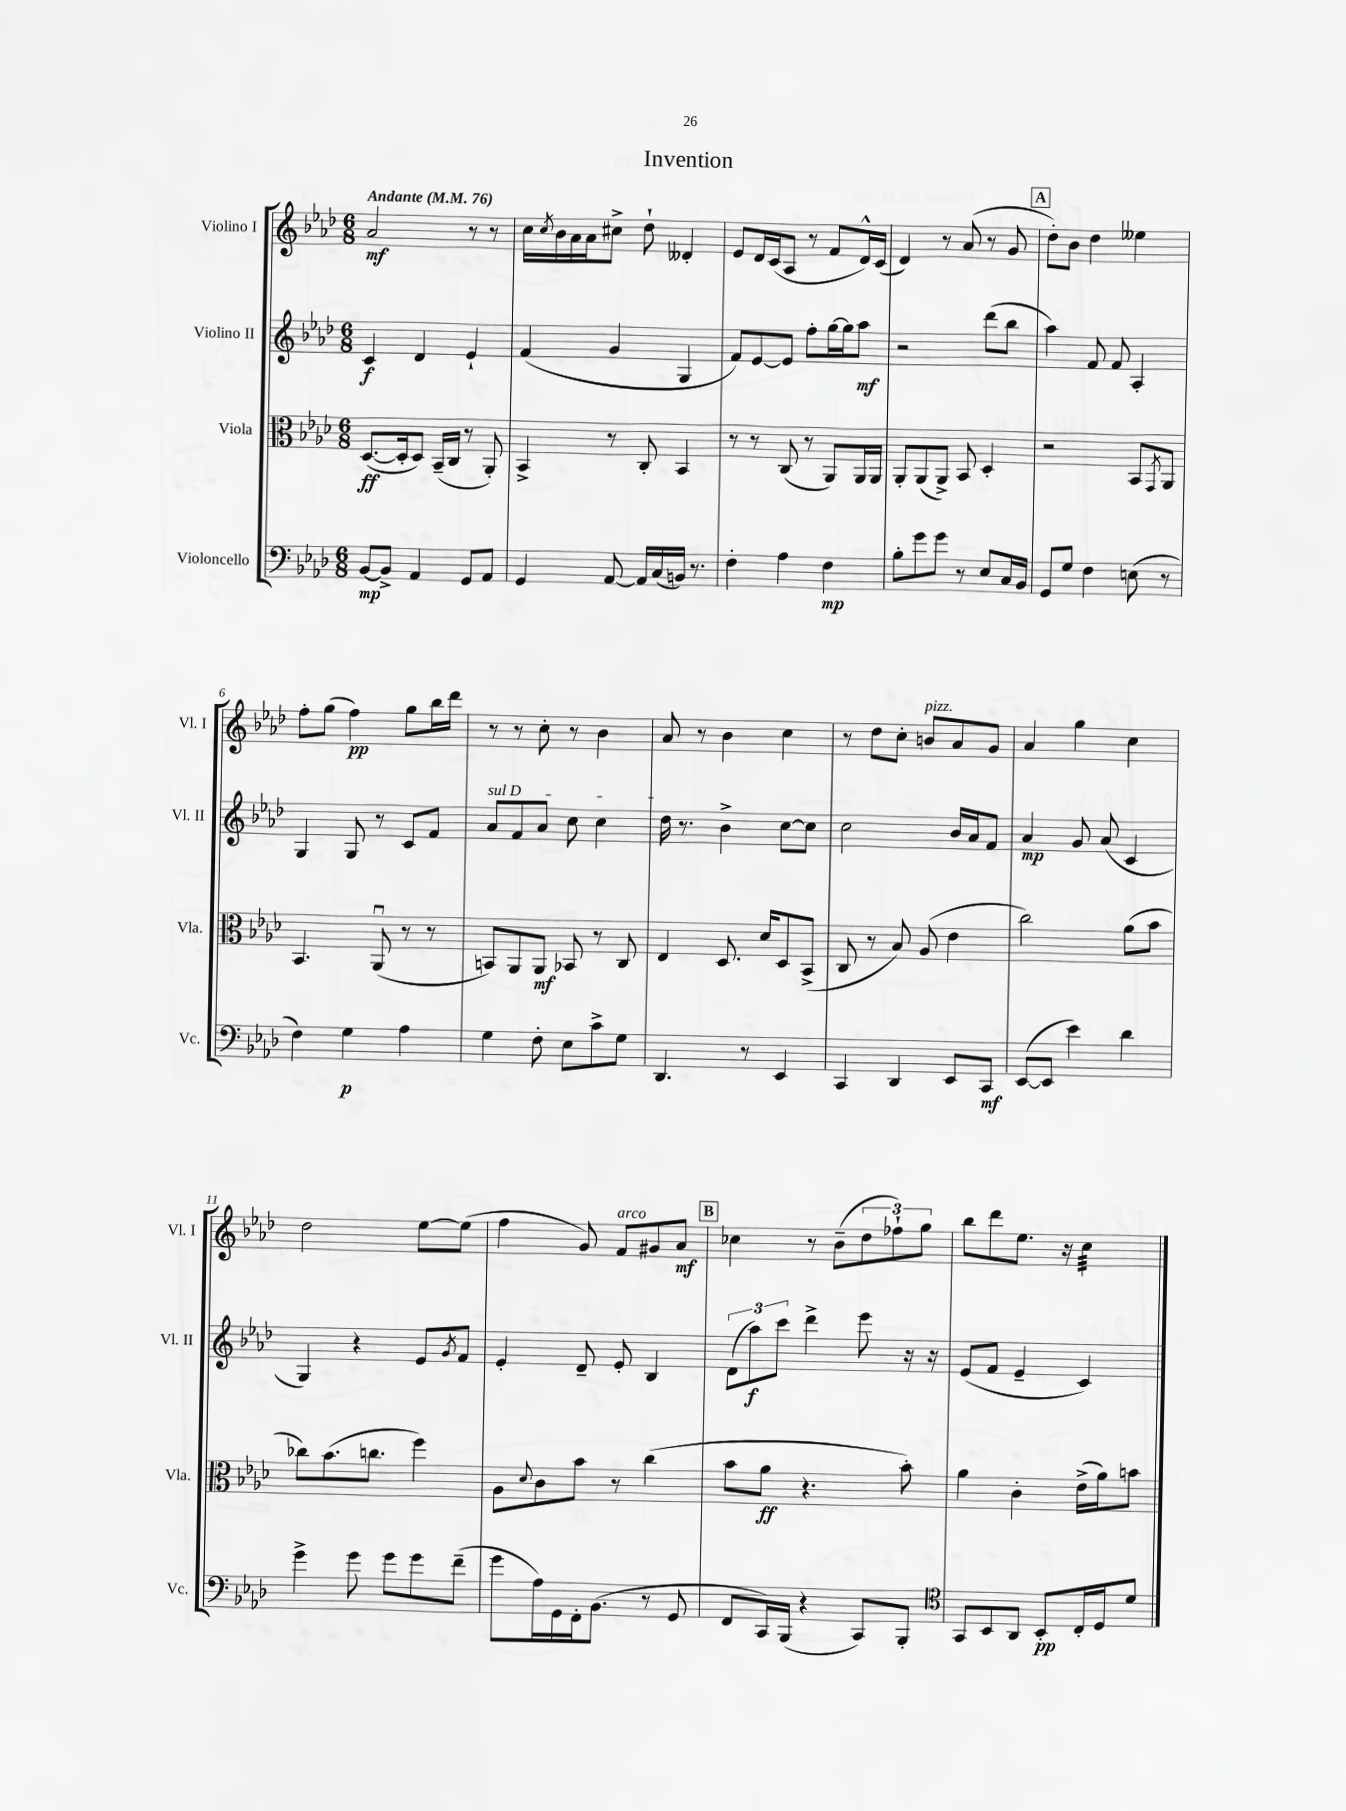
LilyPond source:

\header { title = "Invention" }
<<
\new StaffGroup <<
\new Staff = "s0" \with { instrumentName = "Violino I" shortInstrumentName = "Vl. I" } {
    \clef treble \key aes \major \numericTimeSignature \time 6/8 \tempo "Andante" 4 = 76
    aes'2\mf r8 r8 |
    c''16 \acciaccatura { c''8 } bes'16 aes'16 aes'16 cis''8-> des''8-! deses'4-. |
    ees'8 des'16 c'16( aes8 r8 f'8 des'16-^) c'16( |
    des'4) r8 aes'8( r8 g'8 |
    \mark \markup { \box "A" } des''8-.) bes'8 des''4 eeses''4 |
    f''8-. g''8( f''4\pp) g''8 bes''16 des'''16 |
    r8 r8 c''8-. r8 bes'4 |
    aes'8 r8 bes'4 c''4 |
    r8 des''8 c''8-. b'8^\markup { \italic "pizz." } aes'8 g'8 |
    aes'4 g''4 c''4 |
    des''2 ees''8~ ees''8( |
    f''4 g'8) f'8^\markup { \italic "arco" } gis'8 aes'8\mf |
    \mark \markup { \box "B" } ces''4 r8 bes'8--( \tuplet 3/2 { des''8 fes''8-!) g''8 } |
    bes''8 des'''8 ees''8. r16 c''4:32 \bar "|." |
}
\new Staff = "s1" \with { instrumentName = "Violino II" shortInstrumentName = "Vl. II" } {
    \clef treble \key aes \major \numericTimeSignature \time 6/8
    c'4\f des'4 ees'4-! |
    f'4( g'4 g4 |
    f'8) ees'8~ ees'8 f''8-. g''16~ g''16 aes''8\mf |
    r2 des'''8( bes''8 |
    \mark \markup { \box "A" } aes''4) f'8 f'8 aes4-. |
    g4 g8 r8 c'8 f'8 |
    \once \override TextSpanner.bound-details.left.text = \markup { \italic "sul D" } aes'8\startTextSpan f'8 aes'8 c''8 c''4 |
    des''16\stopTextSpan r8. bes'4-> c''8~ c''8 |
    c''2 bes'16 aes'16 f'8 |
    aes'4\mp g'8 aes'8( c'4 |
    g4) r4 ees'8 \acciaccatura { g'8 } f'8 |
    ees'4-. des'8-- ees'8-. bes4 |
    \mark \markup { \box "B" } \tuplet 3/2 { des'8( aes''8\f) c'''8 } des'''4-> ees'''8 r16 r16 |
    ees'8( f'8 ees'4-- c'4) \bar "|." |
}
\new Staff = "s2" \with { instrumentName = "Viola" shortInstrumentName = "Vla." } {
    \clef alto \key aes \major \numericTimeSignature \time 6/8
    des8.~\ff( des16-. des8) bes,16--( c16 r8 aes,8-.) |
    bes,4-> r8 c8-. bes,4 |
    r8 r8 c8( r8 aes,8) aes,16 aes,16 |
    aes,8-. aes,8( aes,8->) bes,8 des4-. |
    \mark \markup { \box "A" } r2 bes,8 \acciaccatura { g,8 } aes,8 |
    bes,4. aes,8\downbow( r8 r8 |
    b,8) aes,8 aes,8\mf bes,8 r8 c8 |
    ees4 des8. des'16 des8 bes,8->( |
    c8 r8 bes8) aes8( ees'4 |
    c''2) aes'8( bes'8 |
    ces''8) bes'8.( c''8. f''4) |
    aes8 \appoggiatura { des'8 } c'8 bes'8 r8 c''4( |
    \mark \markup { \box "B" } bes'8 aes'8\ff r4. bes'8-.) |
    aes'4 c'4-. ees'16->( aes'16) b'8 \bar "|." |
}
\new Staff = "s3" \with { instrumentName = "Violoncello" shortInstrumentName = "Vc." } {
    \clef bass \key aes \major \numericTimeSignature \time 6/8
    bes,8~\mp bes,8-> aes,4 g,8 aes,8 |
    g,4 aes,8~ aes,16 c16( b,16) r8. |
    f4-. aes4 f4\mp |
    bes8-. g'8 g'8 r8 ees8 c16 bes,16 |
    \mark \markup { \box "A" } g,8 g8 f4 e8( r8 |
    f4) g4\p aes4 |
    g4 f8-. ees8 c'8-> g8 |
    des,4. r8 ees,4 |
    c,4 des,4 ees,8 c,8\mf |
    ees,8~( ees,8 ees'4) des'4 |
    g'4-> g'8 g'8 g'8 f'8--( |
    g'8 aes16) g,16 f,16-. bes,8.( r8 g,8 |
    \mark \markup { \box "B" } f,8 c,16) bes,,16( r4 c,8) bes,,8-. |
    \clef tenor g,8 bes,8 aes,8 bes,8-.\pp c16-. des16 des'8 \bar "|." |
}
>>
>>
